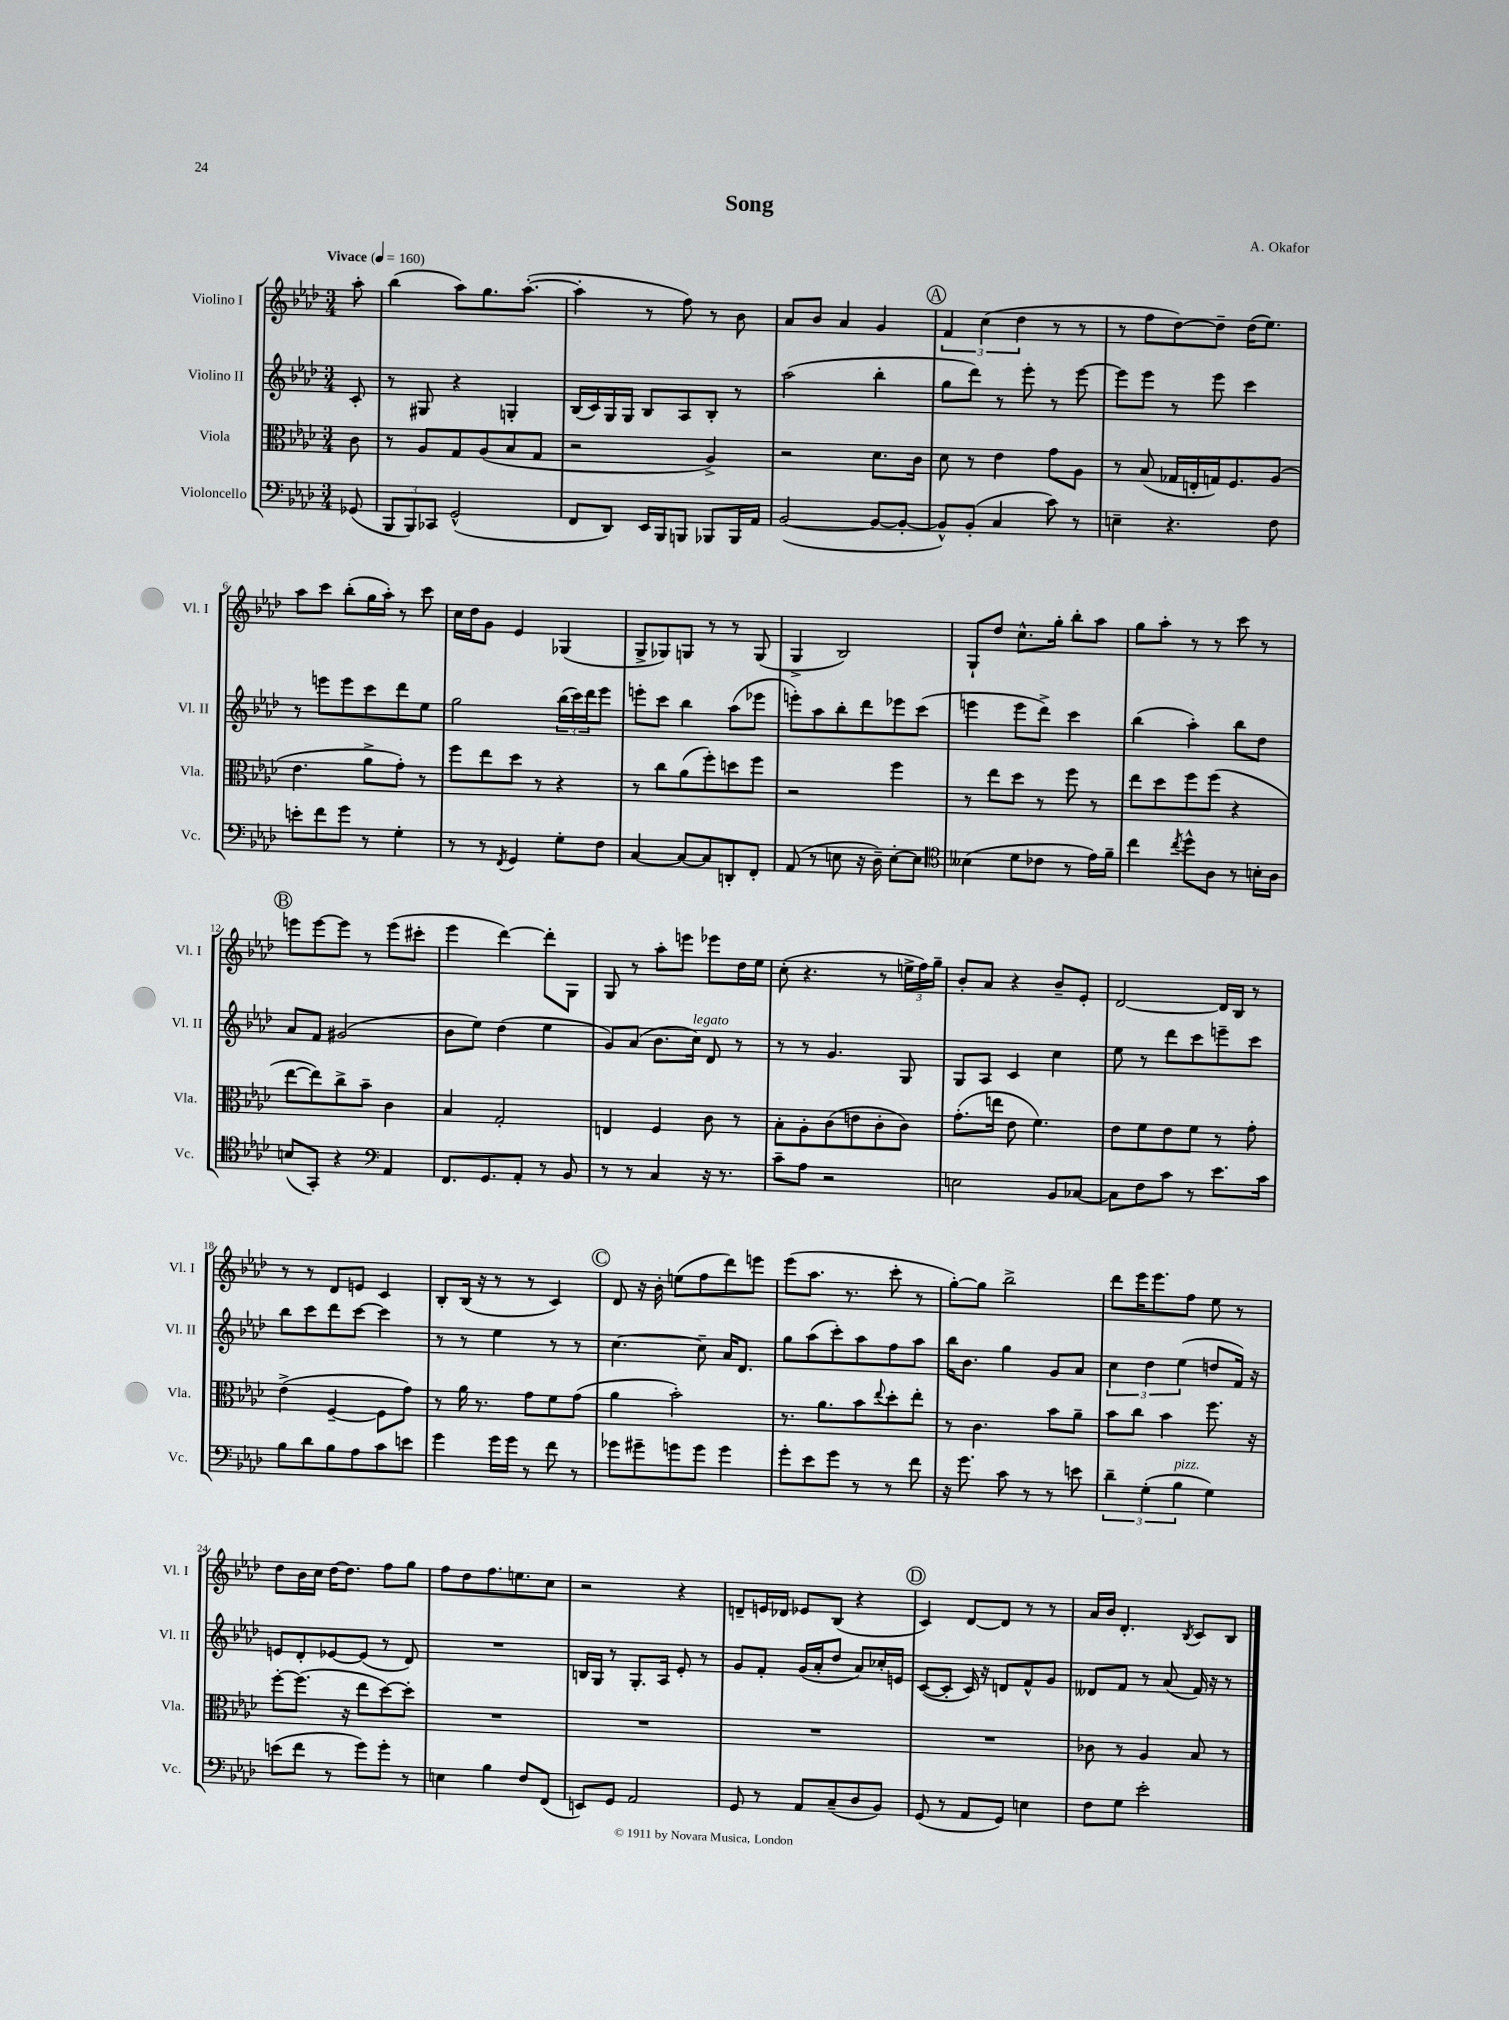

**kern	**kern	**kern	**kern
*staff4	*staff3	*staff2	*staff1
*clefF4	*clefC3	*clefG2	*clefG2
*k[b-e-a-d-]	*k[b-e-a-d-]	*k[b-e-a-d-]	*k[b-e-a-d-]
*M3/4	*M3/4	*M3/4	*M3/4
*MM160	*MM160	*MM160	*MM160
(8GG-	8c	8c'	8aa-'
=	=	=	=
12BBB-	8r	8r	(4bb-
12BBB-)	.	.	.
.	8A-	8G#	.
12CC-	.	.	.
(2GG^^	8G	4r	8aa-)
.	(8A-	.	8.gg
.	8B-	4G'	.
.	.	.	([8.aa-'
.	8G	.	.
=	=	=	=
8FF	2r	(16B-	4aa-']
.	.	16c)	.
8DD-)	.	16G	.
.	.	16G	.
16EE-	.	8B-	8r
16BBB-	.	.	.
8BBB	.	8A-	8ff)
8BBB-	4A-^)	8B-'	8r
16BBB-	.	8r	8b-
16AA-	.	.	.
=	=	=	=
([2BB-	2r	(2aa-	8a-
.	.	.	8b-
.	.	.	4a-
8BB-_	8.d-	4bb-'	4g
8BB-'_	.	.	.
.	16c	.	.
=	=	=	=
8BB-^^])	8d-	8gg	6f
(8BB-'	8r	8ddd-)	.
.	.	.	(6cc
4C	4e-	8r	.
.	.	.	6dd-
.	.	8eee-'	.
8c)	8g	8r	8r
8r	8A-	[8eee-	8r
=	=	=	=
4E~	8r	8eee-]	8r
.	(8B-	8eee-	8ff
4.r	16G-	8r	[8dd-)
.	16E'	.	.
.	16G)	8eee-	8dd-~]
.	8.F	.	.
.	.	4ccc	(16dd-
.	.	.	8.ee-)
8F	(8A-	.	.
=	=	=	=
8e'	4.e-	8r	8aa-
8f	.	8eee	8ccc
8g	.	8eee	(8bb-'
8r	8a-^	8ccc	16gg
.	.	.	16aa-')
4G'	8g')	8ddd-	8r
.	8r	8ee-	8ccc
=	=	=	=
8r	8ff	2gg	16cc
.	.	.	16dd-
8r	8ee-	.	8g
8qFF	.	.	.
4GG	8dd-	.	4e-
.	8r	.	.
8G'	4r	(24bb-	(4G-
.	.	24ccc)	.
.	.	24ddd-	.
8F	.	8eee-	.
=	=	=	=
[4C	8r	8eee'	8G^
.	8cc	8ccc	8G-)
8C_	(8a-	4bb-	8G
8C]	8ff')	.	8r
8DD'	8dd	(8aa-	8r
8FF'	8ff	8eee-	(8G
=	=	=	=
(8AA-	2r	8eee')	4G^
8r	.	8aa-	.
8E	.	8bb-'	2B-)
16r	.	8ddd-	.
16D-~)	.	.	.
[8E'	4ff	8eee-	.
8E]	.	(8ccc	.
=	=	=	=
*clefC4	*	*	*
(4B--	8r	4eee	8G`
.	8ee-	.	8dd-
8d-	8dd-	8eee	8.cc^^
8c-	8r	8ddd-^)	.
.	.	.	16gg'
8r	8ff	4ccc	8bb-'
16e-)	8r	.	8aa-
16f~	.	.	.
=	=	=	=
4cc	8ee-	(4bb-	8gg
.	8dd-	.	8aa-'
8qcc	.	.	.
8dd-^^	8ff	4aa-')	8r
8A-	(8ff	.	8r
8r	4r	8bb-	8ccc
16B'	.	8dd-	8r
16A-	.	.	.
=	=	=	=
(8B	[8ee-	8a-	8eee
8GG')	8ee-])	8f	[8eee
4r	8cc^	(2g#	8eee]
.	8b-~	.	8r
*clefF4	*	*	*
4AA-	4c	.	(8eee
.	.	.	8ccc#'
=	=	=	=
8.FF	4B-	8b-	4eee-
.	.	8ee-)	.
8.GG	.	.	.
.	2G'	(4dd-	[4ddd-)
8AA-'	.	.	.
8r	.	4ee-	8ddd-']
8BB-	.	.	8G
=	=	=	=
8r	4E	8g)	8G
8r	.	(8a-	8r
4C	4F	8.b-	8aa-'
.	.	.	8eee
.	.	16cc)	.
16r	8c	8d-	8eee-
8.r	.	.	.
.	8r	8r	16dd-
.	.	.	16ee-
=	=	=	=
8c~	8B-'	8r	(8cc'
8A-	8A-'	8r	4.r
2r	(8c	4.g	.
.	8e	.	.
.	8c'	.	8r
.	8c)	8G	24ee^
.	.	.	24ff)
.	.	.	24gg~
=	=	=	=
2E	(8.g'	8G	8b-'
.	.	8A-	8a-
.	16ee	.	.
.	8e-	4c	4r
.	4.f)	.	.
8BB-	.	4cc	8b-~
[8C-	.	.	8e-'
=	=	=	=
8C-]	8e-	8ee-	[2d-
8F	8f	8r	.
8c	8e-	8ddd-	.
8r	8f	8ccc	.
8.e-	8r	8eee~	16d-]
.	.	.	16B-
.	8g'	8ccc	8r
16c	.	.	.
=	=	=	=
8B-	(4e-^	8bb-	8r
8d-	.	8ccc	8r
8B-	[4F~	8ddd-	8d-
8A-	.	[8ccc	8e
8c	8F]	4ccc]	4c
8e	8g)	.	.
=	=	=	=
4g	8r	8r	8B-'
.	16a-	8r	(16B-
.	8.r	.	16r
16g	.	4ee-	8r
16g	.	.	.
8r	8g	.	8r
8f	8f	8r	4c)
8r	(8g	8r	.
=	=	=	=
8g-	4a-	[4.cc	8d-
8g#~	.	.	16r
.	.	.	16b-'
8g	2b-')	.	(8ee
8g	.	8cc~]	8ff
4g	.	16a-	8ddd-)
.	.	8.d-	.
.	.	.	8eee
=	=	=	=
8g'	8.r	8gg	(8eee-
8e-	.	(8aa-	8.aa-
.	8.a-	.	.
8g	.	8ccc')	.
.	.	.	8.r
8r	8b-	8aa-	.
.	8qqee-	.	.
8r	8dd-'	8ff	8ccc'
8f	8ee-'	8aa-	8r
=	=	=	=
16r	8r	16bb-	[8gg')
8.g	.	8.b-	.
.	4.c	.	8gg]
8c	.	4gg	2bb-^
8r	.	.	.
8r	8b-	8g	.
8e	8a-~	8a-	.
=	=	=	=
6d-~	8b-	6cc	8ddd-
.	8cc	.	16eee-
(6G'	.	6dd-	.
.	.	.	8.eee-
.	4b-	.	.
6B-	.	(6ee-	.
.	.	.	8ff
4G)	8.ff	8dd	8ee-
.	.	16f)	8r
.	16r	16r	.
=	=	=	=
(8e	[8ff'	8e	8dd-
8f	(8.ff]	8d-'	16b-
.	.	.	16cc
8r	.	[8e-	[16dd-
.	16r	.	8.dd-]
8g)	8ee-	(8e-]	.
8g'	[8dd-)	8r	8ff
8r	8dd-']	8d-)	8gg
=	=	=	=
4E	2.r	2.r	8ff
.	.	.	8dd-
4B-	.	.	8.ff
.	.	.	8.ee
8F	.	.	.
(8FF	.	.	8cc
=	=	=	=
8EE)	2.r	16B	2r
.	.	16G	.
8GG	.	8r	.
2AA-	.	8.G'	.
.	.	16A-	.
.	.	8e-'	4r
.	.	8r	.
=	=	=	=
8GG	2.r	8g	8d~
8r	.	8f'	16e
.	.	.	16d-
8AA-	.	(16g	8e-
.	.	16a-'	.
(8C~	.	8dd-	(8B-
8D-	.	8a-)	4r
8BB-)	.	16cc-'	.
.	.	16e	.
=	=	=	=
(8GG	2.r	([8c	4c)
8r	.	8c']	.
8AA-	.	16c)	[8d-
.	.	16r	.
8GG)	.	8d	8d-]
4E	.	8f^^	8r
.	.	8g	8r
=	=	=	=
8F	8c-	8d--	16a-
.	.	.	16b-
8G	8r	8f	4.d-'
2e-'	4A-	8r	.
.	.	(8a-	.
.	.	.	8qB-
.	8B-	16f)	8c
.	.	16r	.
.	8r	8r	8B-
==	==	==	==
*-	*-	*-	*-
